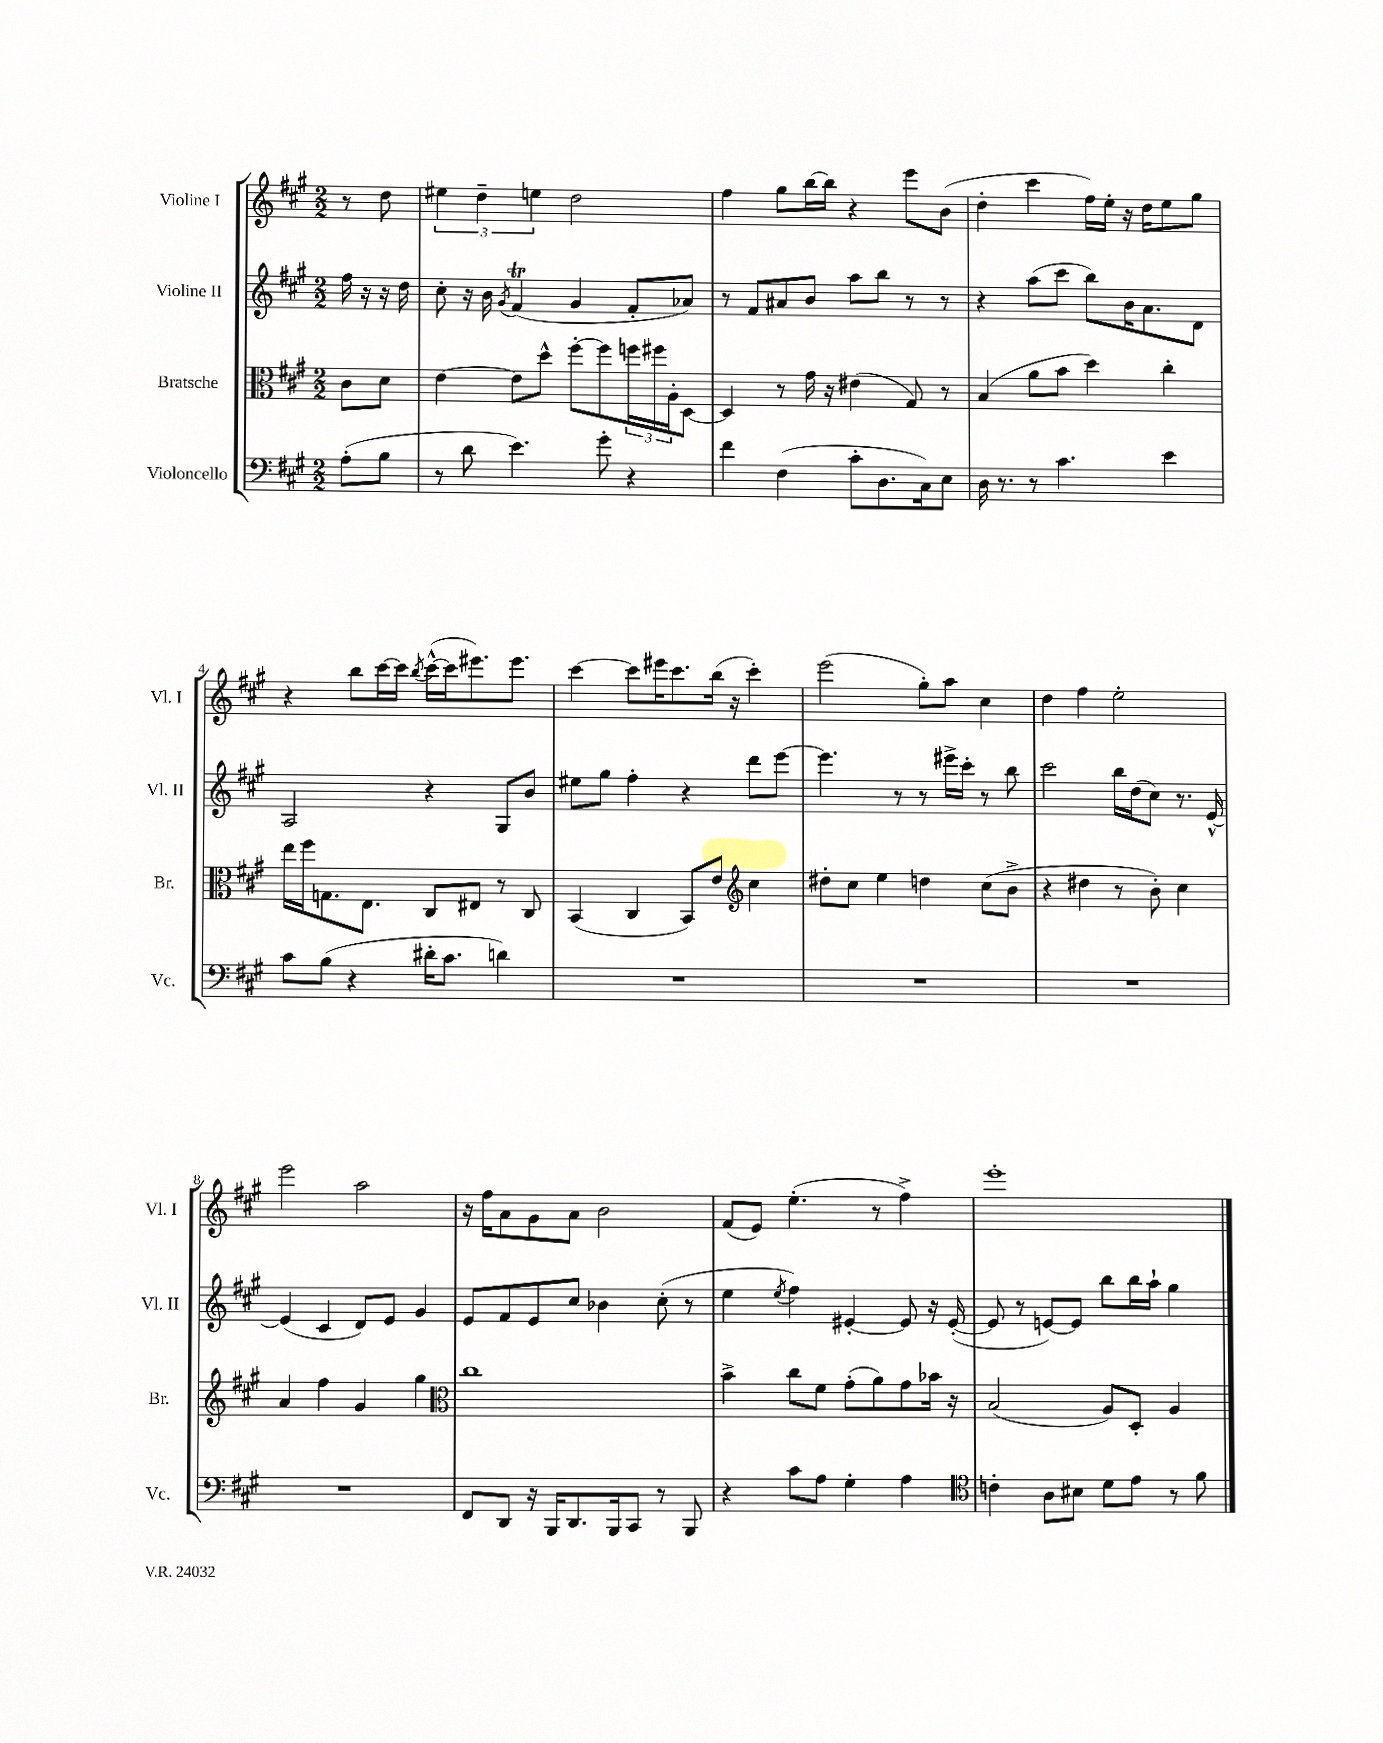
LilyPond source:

<<
\new StaffGroup <<
\new Staff = "s0" \with { instrumentName = "Violine I" shortInstrumentName = "Vl. I" } {
    \clef treble \key a \major \numericTimeSignature \time 2/2 \partial 4
    r8 d''8 |
    \tuplet 3/2 { eis''4 d''4-- e''4 } d''2 |
    fis''4 gis''8 b''16~ b''16 r4 e'''8 b'8( |
    d''4-. cis'''4 fis''16) e''16-. r16 d''16 e''8 gis''8 |
    r4 b''8 cis'''16~ cis'''16 \acciaccatura { b''8 } cis'''16~-^( cis'''16 eis'''8.) eis'''8. |
    cis'''4~ cis'''8 eis'''16 cis'''8. b''16( r16 cis'''4-.) |
    e'''2( gis''8-.) a''8 cis''4 |
    d''4 fis''4 e''2-. |
    e'''2 a''2 |
    r16 fis''16 a'8 gis'8 a'8 b'2 |
    fis'8( e'8) e''4.-.( r8 fis''4->) |
    e'''1-. \bar "|." |
}
\new Staff = "s1" \with { instrumentName = "Violine II" shortInstrumentName = "Vl. II" } {
    \clef treble \key a \major \numericTimeSignature \time 2/2 \partial 4
    fis''16 r16 r16 d''16 |
    cis''8-. r16 b'16 \acciaccatura { gis'8 } fis'4\trill( gis'4 fis'8-. aes'8) |
    r8 fis'8 ais'8 b'8 a''8 b''8 r8 r8 |
    r4 a''8( cis'''8 b''8) b'16 a'8. d'8 |
    a2 r4 gis8 b'8 |
    eis''8 gis''8 fis''4-. r4 d'''8 e'''8~ |
    e'''4. r8 r8 eis'''16-> cis'''16-. r8 b''8 |
    cis'''2 b''16 d''16( cis''8) r8. e'16~-^ |
    e'4( cis'4 d'8) e'8 gis'4 |
    e'8 fis'8 e'8 cis''8 bes'4 cis''8-.( r8 |
    e''4 \acciaccatura { e''8 } fis''4) eis'4~-. eis'8 r16 eis'16~-.( |
    eis'8 r8 e'8~) e'8 b''8 b''16 a''16-! gis''4 \bar "|." |
}
\new Staff = "s2" \with { instrumentName = "Bratsche" shortInstrumentName = "Br." } {
    \clef alto \key a \major \numericTimeSignature \time 2/2 \partial 4
    cis'8 d'8 |
    e'4~ e'8 d''8-^ fis''8~-. fis''8 \tuplet 3/2 { f''16 fis''16 a16-. } d8~ |
    d4 r8 gis'16 r16 eis'4( gis8) r8 |
    b4( a'8 b'8 d''4) cis''4-. |
    e''16 fis''16 g8. e8. cis8 eis8 r8 cis8 |
    b,4( cis4 b,8) e'8 \clef treble cis''4 |
    dis''8-. cis''8 e''4 d''4 cis''8( b'8-> |
    r4 dis''4 r8 b'8-.) cis''4 |
    a'4 fis''4 gis'4 gis''4 |
    \clef alto cis''1 |
    b'4-> cis''8 fis'8 gis'8-.( a'8) gis'8 bes'16 r16 |
    b2( a8) d8-. a4 \bar "|." |
}
\new Staff = "s3" \with { instrumentName = "Violoncello" shortInstrumentName = "Vc." } {
    \clef bass \key a \major \numericTimeSignature \time 2/2 \partial 4
    a8-.( b8 |
    r8 d'8 e'4.) gis'8-. r4 |
    fis'4 fis4( cis'8-. d8. cis16) e8 |
    d16 r8. r8 cis'4. e'4 |
    cis'8 b8( r4 dis'16-. cis'8. d'4) |
    R1 |
    R1 |
    R1 |
    R1 |
    fis,8 d,8 r16 b,,16 d,8. b,,16 cis,8 r8 b,,8 |
    r4 cis'8 a8 gis4-. a4 |
    \clef tenor c'4-. a8 bis8 d'8 e'8 r8 fis'8 \bar "|." |
}
>>
>>
